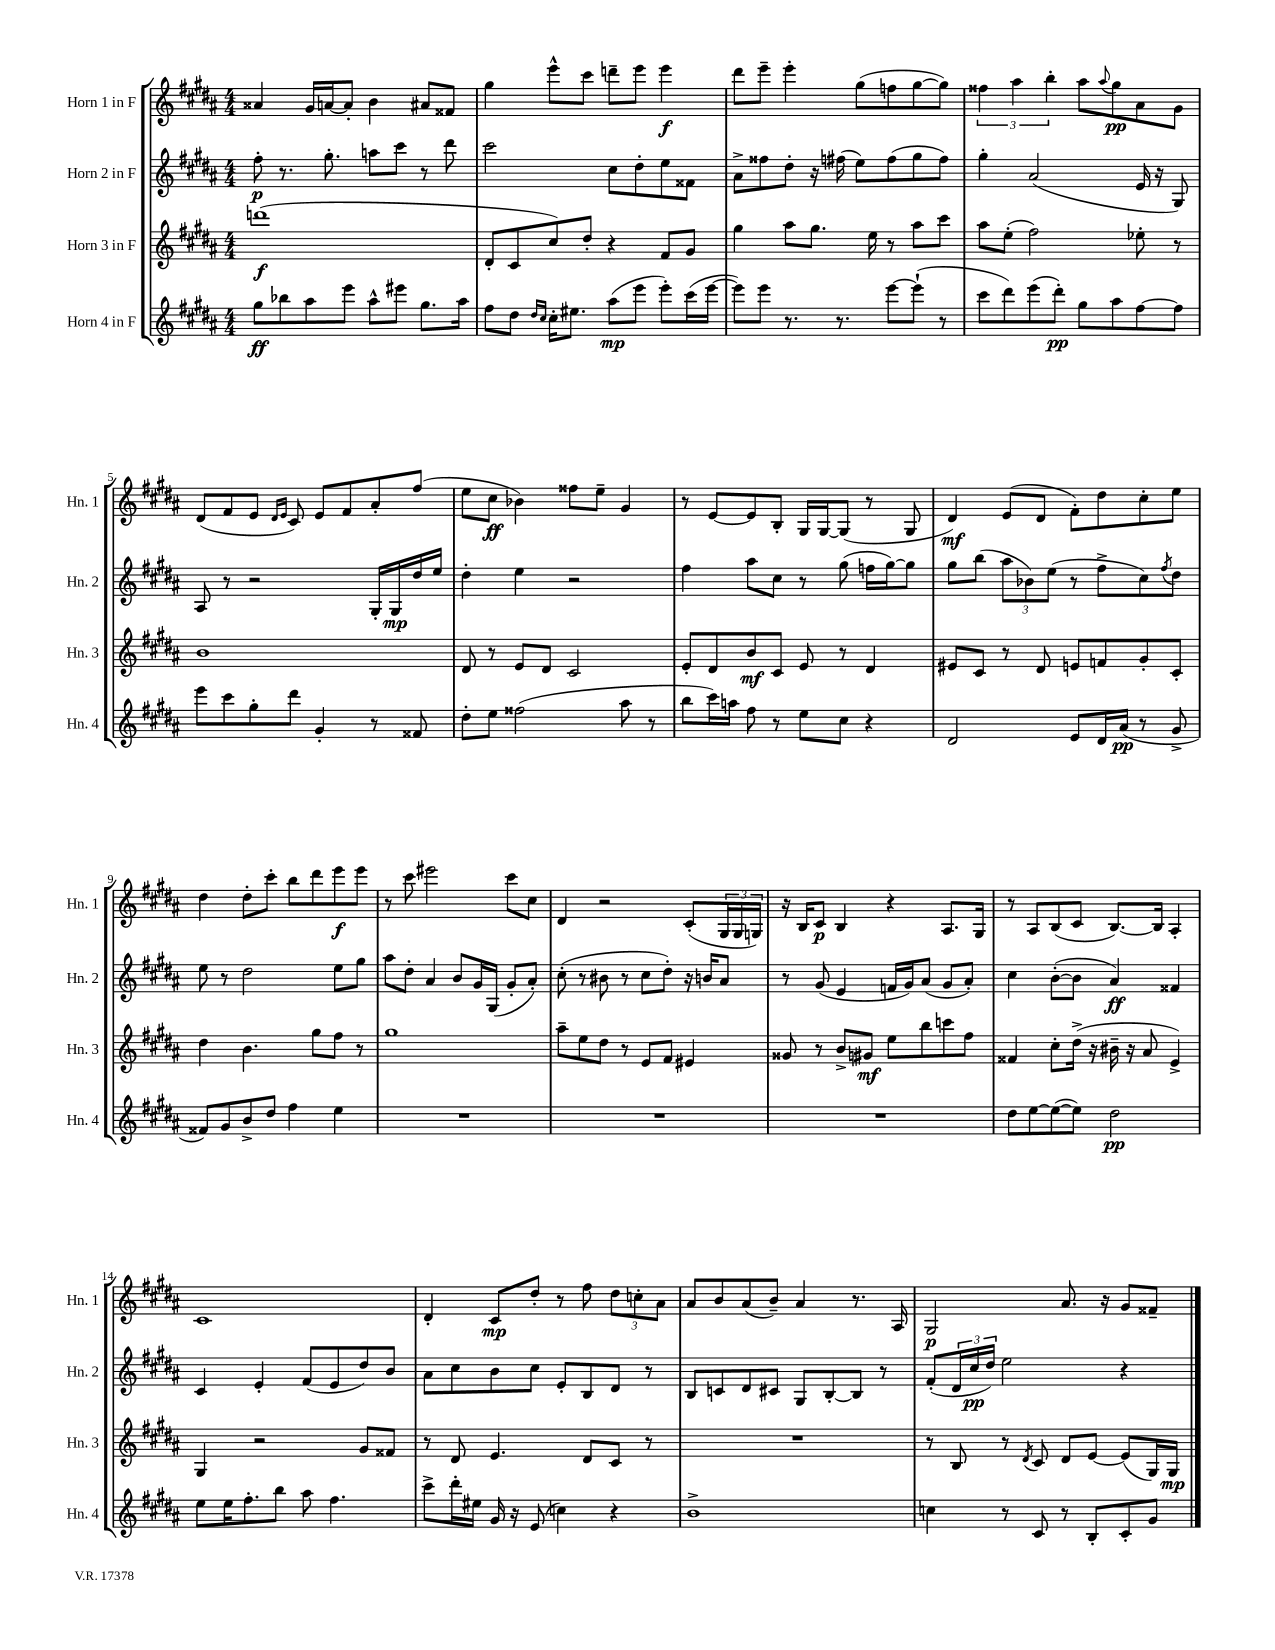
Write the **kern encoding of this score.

**kern	**kern	**kern	**kern
*staff4	*staff3	*staff2	*staff1
*clefG2	*clefG2	*clefG2	*clefG2
*k[f#c#g#d#a#]	*k[f#c#g#d#a#]	*k[f#c#g#d#a#]	*k[f#c#g#d#a#]
*M4/4	*M4/4	*M4/4	*M4/4
8gg#	(1ddd	8ff#'	4a##
8bb-	.	8.r	.
8aa#	.	.	16g#
.	.	8.gg#'	[16a
8eee	.	.	8a']
8aa#^^	.	8aa	4b
8eee#	.	8ccc#	.
8.gg#	.	8r	8a#
.	.	8ddd#	8f##
16aa#	.	.	.
=	=	=	=
8ff#	8d#'	2ccc#	4gg#
8dd#	8c#	.	.
16qqdd#	.	.	.
16qqcc#	.	.	.
16cc#'	8cc#)	.	8eee^^
8.ee#	.	.	.
.	8dd#'	.	8ccc#
(8aa#	4r	8cc#	8ddd~
8eee	.	8dd#'	8eee
8eee')	8f#	8ee	4eee
(16ccc#	8g#	8f##	.
[16eee	.	.	.
=	=	=	=
8eee])	4gg#	8a#^	8ddd#
8eee	.	8ff##	8eee~
8.r	8aa#	8dd#'	4eee'
.	8.gg#	16r	.
8.r	.	(16ff#	.
.	.	8ee)	(8gg#
.	16ee	.	.
[8eee	8r	(8ff#	8ff
(8eee`]	8aa#	8gg#	[8gg#
8r	8ccc#	8ff#)	8gg#])
=	=	=	=
8ccc#	8aa#	4gg#'	6ff##
8ddd#)	(8ee'	.	.
.	.	.	6aa#
(8eee	2ff#)	(2a#	.
.	.	.	6bb'
8ddd#')	.	.	.
8gg#	.	.	8aa#
.	.	.	8qqaa#
8aa#	.	.	8gg#
[8ff#	8ee-'	16e	8a#
.	.	16r	.
8ff#]	8r	8G#)	8g#
=	=	=	=
8eee	1b	8A#	(8d#
8ccc#	.	8r	8f#
8gg#'	.	2r	8e
.	.	.	16qqd#
.	.	.	16qqe
8ddd#	.	.	8c#)
4g#'	.	.	8e
.	.	.	8f#
8r	.	16G#'	8a#'
.	.	16G#	.
8f##	.	16dd#	(8ff#
.	.	16ee	.
=	=	=	=
8dd#'	8d#	4dd#'	8ee
8ee	8r	.	8cc#
(2ff##	8e	4ee	4b-)
.	8d#	.	.
.	2c#	2r	8ff##
.	.	.	8ee~
8aa#	.	.	4g#
8r	.	.	.
=	=	=	=
8bb	8e'	4ff#	8r
16ccc#)	8d#	.	[8e
16aa	.	.	.
8ff#	8b	8aa#	8e]
8r	8c#	8cc#	8B'
8ee	8e	8r	16G#
.	.	.	[16G#
8cc#	8r	(8gg#	(8G#]
4r	4d#	16ff	8r
.	.	[16gg#)	.
.	.	8gg#]	8G#
=	=	=	=
2d#	8e#	8gg#	4d#)
.	8c#	(8bb	.
.	8r	12aa#	(8e
.	.	12b-)	.
.	8d#	.	8d#
.	.	(12ee	.
8e	8e	8r	8f#')
16d#	8f	8ff#^	8dd#
(16a#	.	.	.
8r	8g#'	8cc#)	8cc#'
.	.	8qff#	.
8g#^	8c#'	8dd#	8ee
=	=	=	=
8f##)	4dd#	8ee	4dd#
8g#	.	8r	.
8b^	4.b	2dd#	8dd#'
8dd#	.	.	8ccc#'
4ff#	.	.	8bb
.	8gg#	.	8ddd#
4ee	8ff#	8ee	8eee
.	8r	8gg#	8eee
=	=	=	=
1r	1gg#	8aa#	8r
.	.	8dd#'	8ccc#
.	.	4a#	2eee#
.	.	8b	.
.	.	16g#	.
.	.	(16G#	.
.	.	8g#'	8ccc#
.	.	8a#')	8cc#
=	=	=	=
1r	8aa#~	(8cc#'	4d#
.	8ee	8r	.
.	8dd#	8b#	2r
.	8r	8r	.
.	8e	8cc#	.
.	8f#	8dd#')	.
.	4e#	16r	(8c#'
.	.	16b	.
.	.	8a#	24G#
.	.	.	24G#
.	.	.	24G)
=	=	=	=
1r	8g##	8r	16r
.	.	.	16B
.	8r	(8g#	8c#
.	8b^	4e	4B
.	8g#	.	.
.	8ee	16f	4r
.	.	16g#)	.
.	8bb	(8a#	.
.	8ccc	8g#	8.A#
.	8ff#	8a#')	.
.	.	.	16G#
=	=	=	=
8dd#	4f##	4cc#	8r
[8ee	.	.	8A#
(8ee_	8cc#'	([8b'	(8B
8ee])	(16dd#^	8b]	8c#
.	16r	.	.
2dd#	16b#~	4a#)	[8.B)
.	16r	.	.
.	8a#	.	.
.	.	.	16B]
.	4e^)	4f##	4A#'
=	=	=	=
8ee	4G#	4c#	1c#
16ee	.	.	.
8.ff#'	.	.	.
.	2r	4e'	.
8bb	.	.	.
8aa#	.	(8f#	.
4.ff#	.	8e	.
.	8g#	8dd#)	.
.	8f##	8b	.
=	=	=	=
8ccc#^	8r	8a#	4d#'
16ddd#'	8d#	8cc#	.
16ee#	.	.	.
16g#	4.e	8b	8c#
16r	.	.	.
(8e	.	8cc#	8dd#'
4cc)	.	8e'	8r
.	8d#	8B	8ff#
4r	8c#	8d#	12dd#
.	.	.	12cc'
.	8r	8r	.
.	.	.	12a#
=	=	=	=
1b^	1r	8B	8a#
.	.	8c	8b
.	.	8d#	(8a#
.	.	8c#	8b~)
.	.	8G#	4a#
.	.	[8B'	.
.	.	8B]	8.r
.	.	8r	.
.	.	.	16A#
=	=	=	=
4cc	8r	(8f#'	2G#
.	8B	24d#	.
.	.	24cc#	.
.	.	24dd#)	.
8r	8r	2ee	.
.	8qd#	.	.
8c#	8c#	.	.
8r	8d#	.	8.a#
8B'	[8e	.	.
.	.	.	16r
8c#'	(8e]	4r	8g#
8g#	16G#)	.	8f##~
.	16G#	.	.
==	==	==	==
*-	*-	*-	*-
